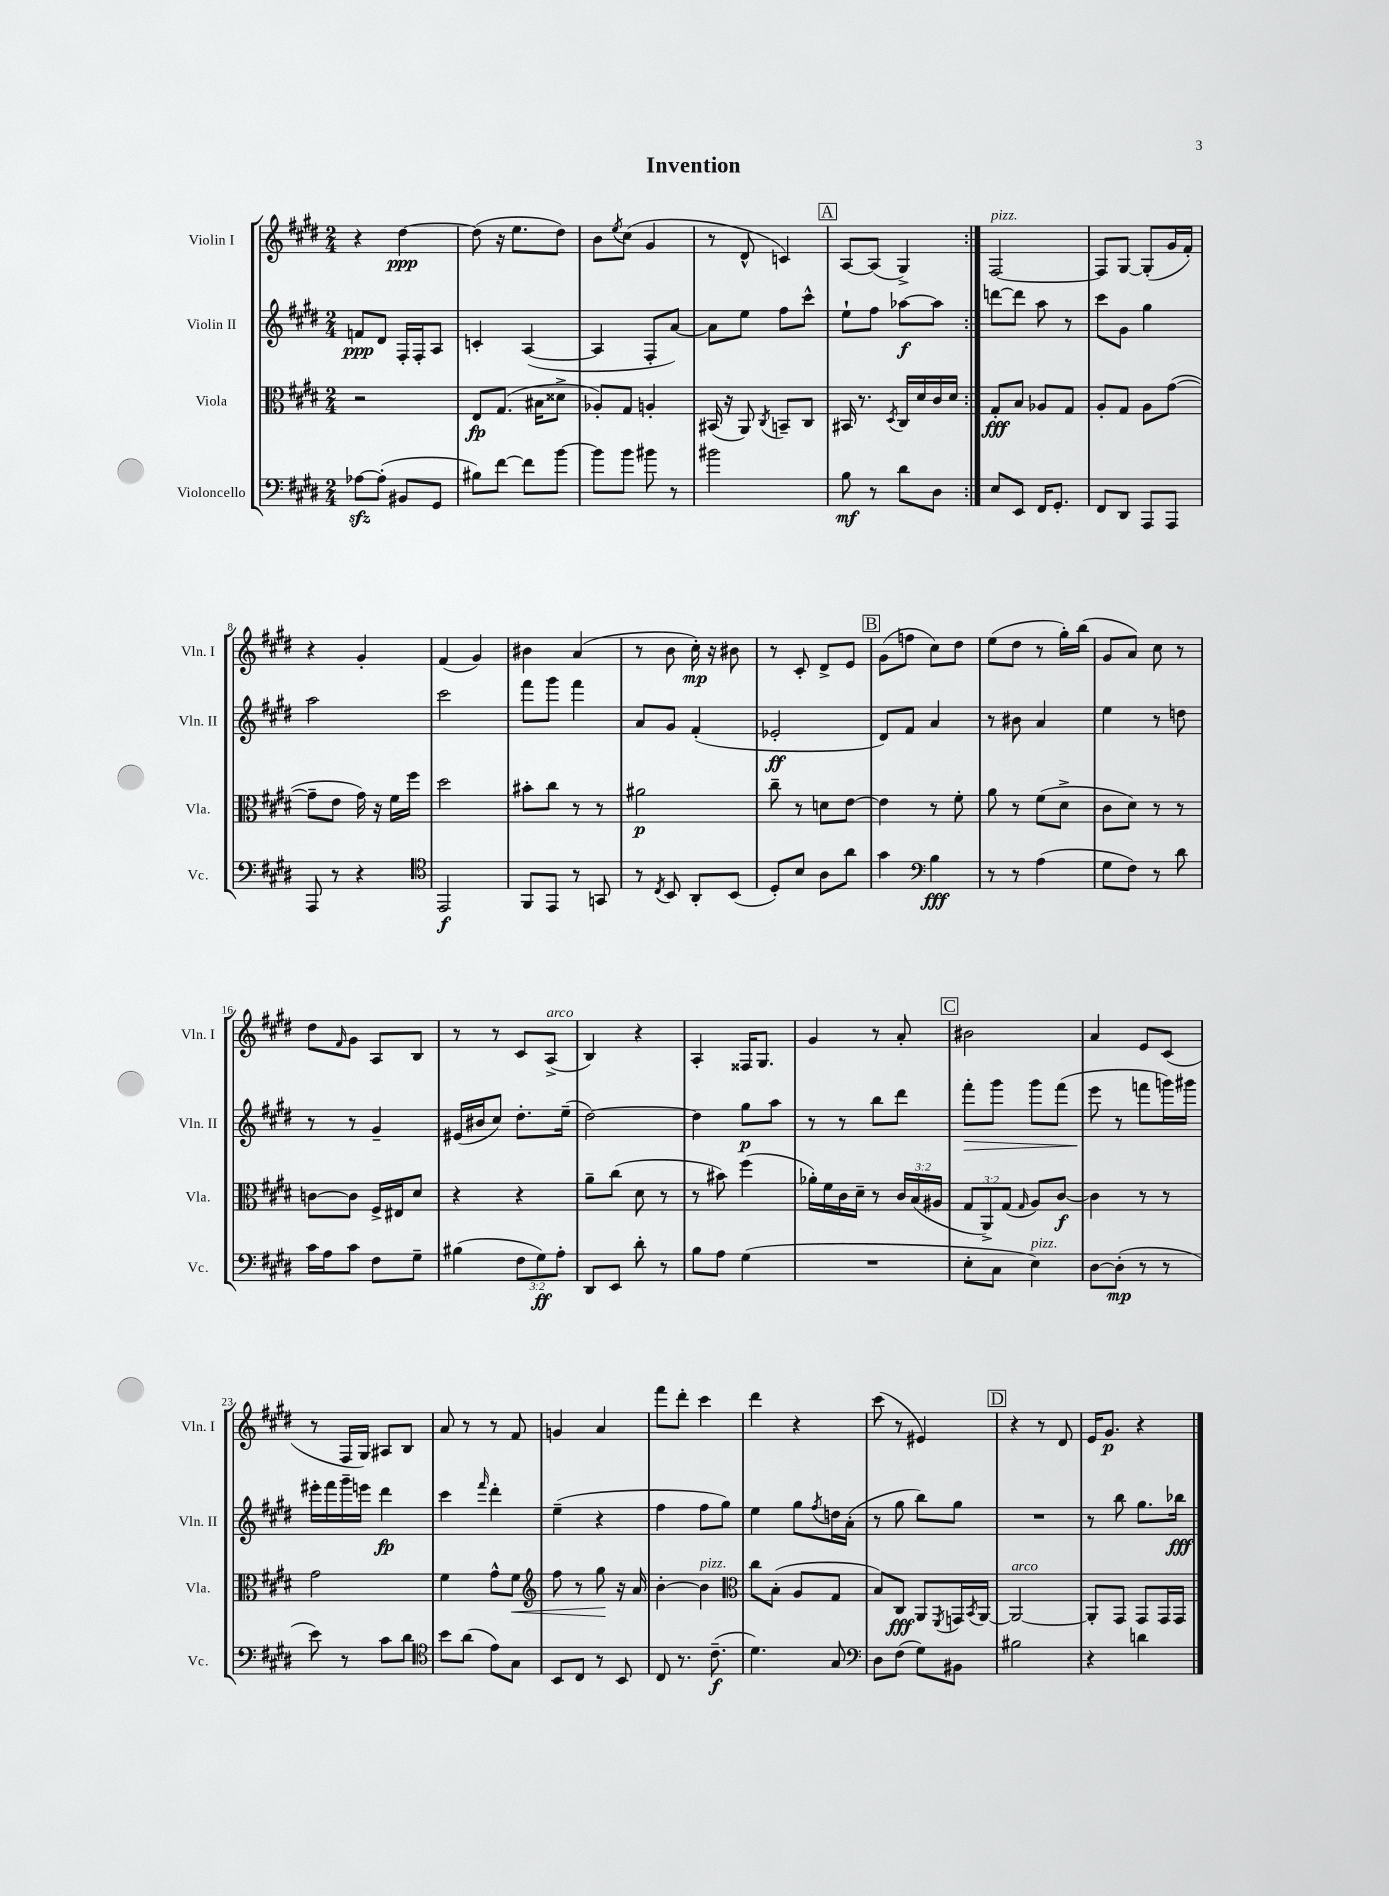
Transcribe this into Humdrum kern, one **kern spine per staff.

**kern	**dynam	**kern	**dynam	**kern	**dynam	**kern	**dynam
*part4	*part4	*part3	*part3	*part2	*part2	*part1	*part1
*staff4	*staff4	*staff3	*staff3	*staff2	*staff2	*staff1	*staff1
*I"Violoncello	*	*I"Viola	*	*I"Violin II	*	*I"Violin I	*
*I'Vc.	*	*I'Vla.	*	*I'Vln. II	*	*I'Vln. I	*
*clefF4	*	*clefC3	*	*clefG2	*	*clefG2	*
*k[f#c#g#d#]	*	*k[f#c#g#d#]	*	*k[f#c#g#d#]	*	*k[f#c#g#d#]	*
*M2/4	*	*M2/4	*	*M2/4	*	*M2/4	*
=1	=1	=1	=1	=1	=1	=1	=1
[8A-Xzz\L	.	2r	.	8fn/L	ppp	4r	.
(8A-'\J]	.	.	.	8d#/J	.	.	.
8BB#X/L	.	.	.	16F#'/LL	.	[4dd#\	ppp
.	.	.	.	16F#'/J	.	.	.
8GG#/J	.	.	.	8A/J	.	.	.
=2	=2	=2	=2	=2	=2	=2	=2
8B#X\L)	.	8E/L	fp	4cn'/	.	(8dd#\]	.
[8f#\J	.	(8.G#/J	.	.	.	16r	.
.	.	.	.	.	.	8.ee\L	.
8f#\L]	.	.	.	([4A/	.	.	.
.	.	16B#X\KL	.	.	.	.	.
[8b\J	.	8d##X^\J	.	.	.	8dd#\J)	.
=3	=3	=3	=3	=3	=3	=3	=3
8b\L]	.	8A-X'/L)	.	4A/]	.	8b\L	.
.	.	.	.	.	.	8qee/	.
8b\J	.	8G#/J	.	.	.	(8cc#\J	.
8b#X\	.	4An'/	.	8F#'/L	.	4g#/	.
8r	.	.	.	[8a/J)	.	.	.
=4	=4	=4	=4	=4	=4	=4	=4
2b#X\	.	(16BB#X/	.	8a\L]	.	8r	.
.	.	16r	.	.	.	.	.
.	.	8AA/)	.	8ee\J	.	8d#^^/	.
.	.	8qC#/	.	.	.	.	.
.	.	8BBn~/L	.	8ff#\L	.	4cn/)	.
.	.	8C#/J	.	8ccc#^^\J	.	.	.
!!LO:REH:place=s1:t=A
=5	=5	=5	=5	=5	=5	=5	=5
8B\	mf	16BB#X/	.	8ee`\L	.	[8A/L	.
.	.	8.r	.	.	.	.	.
8r	.	.	.	8ff#\J	.	(8A/J]	.
.	.	8qD#/	.	.	.	.	.
8d#\L	.	16C#/LL	.	[8aa-X\L	f	4G#^/)	.
.	.	16d#/	.	.	.	.	.
8D#\J	.	16c#/	.	8aa-\J]	.	.	.
.	.	16d#/JJ	.	.	.	.	.
=6:|!	=6:|!	=6:|!	=6:|!	=6:|!	=6:|!	=6:|!	=6:|!
!	!	!	!	!	!	!LO:TX:a:i:t=pizz.	!
8E/L	.	8G#'/L	fff	[8dddn\L	.	[2F#/	.
8EE/J	.	8B/J	.	8ddd\J]	.	.	.
16FF#/KL	.	8A-X/L	.	8aa\	.	.	.
8.GG#'/J	.	.	.	.	.	.	.
.	.	8G#/J	.	8r	.	.	.
=7	=7	=7	=7	=7	=7	=7	=7
8FF#/L	.	8A'/L	.	8ccc#\L	.	8F#/L]	.
8DD#/J	.	8G#/J	.	8g#\J	.	[8G#/J	.
8AAA/L	.	8A\L	.	4gg#\	.	(8G#'/L]	.
8AAA/J	.	([8g#\J	.	.	.	16g#/L	.
.	.	.	.	.	.	16f#'/JJ)	.
!!LO:LB:g=z
=8	=8	=8	=8	=8	=8	=8	=8
8AAA/	.	8g#~\L]	.	2aa\	.	4r	.
8r	.	8e\J	.	.	.	.	.
4r	.	16g#\)	.	.	.	4g#'/	.
.	.	16r	.	.	.	.	.
.	.	16f#\LL	.	.	.	.	.
.	.	16ff#\JJ	.	.	.	.	.
=9	=9	=9	=9	=9	=9	=9	=9
*clefC4	*	*	*	*	*	*	*
2EE/	f	2dd#\	.	2ccc#\	.	(4f#/	.
.	.	.	.	.	.	4g#/)	.
=10	=10	=10	=10	=10	=10	=10	=10
8FF#/L	.	8b#X'\L	.	8fff#\L	.	4b#X\	.
8EE/J	.	8cc#\J	.	8ggg#\J	.	.	.
8r	.	8r	.	4fff#\	.	(4a/	.
8GGn/	.	8r	.	.	.	.	.
=11	=11	=11	=11	=11	=11	=11	=11
8r	.	2a#X\	p	8a/L	.	8r	.
8qC#/	.	.	.	.	.	.	.
8BB/	.	.	.	8g#/J	.	8b\	.
8AA'/L	.	.	.	(4f#'/	.	16cc#'\)	mp
.	.	.	.	.	.	16r	.
(8BB/J	.	.	.	.	.	8b#X\	.
=12	=12	=12	=12	=12	=12	=12	=12
8D#'/L)	.	8cc#~\	.	2e-X'/	ff	8r	.
8B/J	.	8r	.	.	.	8c#'/	.
8A\L	.	8dn\L	.	.	.	8d#^/L	.
8a\J	.	[8e\J	.	.	.	8e/J	.
!!LO:REH:place=s1:t=B
=13	=13	=13	=13	=13	=13	=13	=13
4g#\	.	4e\]	.	8d#/L)	.	(8g#\L	.
.	.	.	.	8f#/J	.	8ffn\J	.
*clefF4	*	*	*	*	*	*	*
4B\	fff	8r	.	4a/	.	8cc#\L)	.
.	.	8f#'\	.	.	.	8dd#\J	.
=14	=14	=14	=14	=14	=14	=14	=14
8r	.	8a\	.	8r	.	(8ee\L	.
8r	.	8r	.	8b#X\	.	8dd#\J	.
(4A\	.	(8f#\L	.	4a/	.	8r	.
.	.	8d#^\J	.	.	.	16gg#'\LL)	.
.	.	.	.	.	.	(16bb\JJ	.
=15	=15	=15	=15	=15	=15	=15	=15
8G#\L	.	8c#\L	.	4ee\	.	8g#/L	.
8F#\J)	.	8d#\J)	.	.	.	8a/J)	.
8r	.	8r	.	8r	.	8cc#\	.
8d#\	.	8r	.	8ddn\	.	8r	.
!!LO:LB:g=z
=16	=16	=16	=16	=16	=16	=16	=16
16c#\LL	.	[8cn\L	.	8r	.	8dd#\L	.
16A\J	.	.	.	.	.	.	.
.	.	.	.	.	.	16qqf#/	.
8c#\J	.	8c\J]	.	8r	.	8g#\J	.
8F#\L	.	16F#^/LL	.	4g#~/	.	8A/L	.
.	.	16E#X/J	.	.	.	.	.
8G#~\J	.	8d#/J	.	.	.	8B/J	.
=17	=17	=17	=17	=17	=17	=17	=17
(4B#X\	.	4r	.	(16e#X/LL	.	8r	.
.	.	.	.	16b#X/J	.	.	.
.	.	.	.	8cc#/J)	.	8r	.
12F#\L	.	4r	.	8.dd#'\L	.	8c#/L	.
12G#\)	ff	.	.	.	.	.	.
!	!	!	!	!	!	!LO:TX:a:i:t=arco	!
.	.	.	.	.	.	(8A^/J	.
12A'\J	.	.	.	.	.	.	.
.	.	.	.	(16ee~\Jk	.	.	.
=18	=18	=18	=18	=18	=18	=18	=18
8DD#/L	.	8a~\L	.	[2dd#\)	.	4B/)	.
8EE/J	.	(8cc#\J	.	.	.	.	.
8d#'\	.	8d#\	.	.	.	4r	.
8r	.	8r	.	.	.	.	.
=19	=19	=19	=19	=19	=19	=19	=19
8B\L	.	8r	.	4dd#\]	.	4A'/	.
8A\J	.	8b#X\)	.	.	.	.	.
(4G#\	.	(4ff#\	.	8gg#\L	p	16F##X/KL	.
.	.	.	.	.	.	8.G#/J	.
.	.	.	.	8aa\J	.	.	.
=20	=20	=20	=20	=20	=20	=20	=20
2r	.	16a-X'\LL)	.	8r	.	4g#/	.
.	.	16f#\	.	.	.	.	.
.	.	16c#\	.	8r	.	.	.
.	.	16d#~\JJ	.	.	.	.	.
.	.	8r	.	8bb\L	.	8r	.
.	.	24c#/LL	.	8ddd#\J	.	8a'/	.
.	.	(24B/	.	.	.	.	.
.	.	24A#X/JJ	.	.	.	.	.
!!LO:REH:place=s1:t=C
=21	=21	=21	=21	=21	=21	=21	=21
!	!	!	!	!	!LO:HP:b	!	!
8E'\L	.	12G#/L	.	8fff#'\L	>	2b#X\	.
.	.	12AA^/)	.	.	.	.	.
8C#\J	.	.	.	8ggg#\J	.	.	.
.	.	(12G#/J	.	.	.	.	.
.	.	16qqG#/	.	.	.	.	.
!LO:TX:a:i:t=pizz.	!	!	!	!	!	!	!
4E\)	.	8A/L)	.	8ggg#\L	.	.	.
.	.	[8c#/J	f	(8fff#\J	.	.	.
=22	=22	=22	=22	=22	=22	=22	=22
[8D#\L	.	4c#\]	.	8eee\	.	4a/	.
(8D#'\J]	mp	.	.	8r	]	.	.
8r	.	8r	.	8fffn\L	.	8e/L	.
8r	.	8r	.	16gggn\L)	.	(8c#/J	.
.	.	.	.	16ggg#X\JJ	.	.	.
!!LO:LB:g=z
=23	=23	=23	=23	=23	=23	=23	=23
8e\)	.	2g#\	.	16eee#X'\LL	.	8r	.
.	.	.	.	16fff#\	.	.	.
8r	.	.	.	16ggg#~\	.	16F#/LL	.
.	.	.	.	16eeen\JJ	.	16G#/JJ)	.
8c#\L	.	.	.	4ddd#\	fp	8A#X/L	.
8d#\J	.	.	.	.	.	8B/J	.
=24	=24	=24	=24	=24	=24	=24	=24
*clefC4	*	*	*	*	*	*	*
8b\L	.	4f#\	.	4ccc#\	.	8a/	.
(8a\J	.	.	.	.	.	8r	.
.	.	.	.	16qqfff#/	.	.	.
8e\L)	.	8g#^^\L	.	4ddd#'\	.	8r	.
!	!	!	!LO:HP:b	!	!	!	!
8G#\J	.	8f#\J	<	.	.	8f#/	.
=25	=25	=25	=25	=25	=25	=25	=25
*	*	*clefG2	*	*	*	*	*
8BB/L	.	8ff#\	.	(4ee~\	.	4gn/	.
8C#/J	.	8r	.	.	.	.	.
8r	.	8gg#\	.	4r	.	4a/	.
8BB/	.	16r	[	.	.	.	.
.	.	16a/	.	.	.	.	.
=26	=26	=26	=26	=26	=26	=26	=26
8C#/	.	[4b'\	.	4ff#\	.	8fff#\L	.
8.r	.	.	.	.	.	8ddd#'\J	.
!	!	!LO:TX:a:i:t=pizz.	!	!	!	!	!
.	.	4b\]	.	8ff#\L	.	4ccc#\	.
(8.c#~\	f	.	.	.	.	.	.
.	.	.	.	8gg#\J)	.	.	.
=27	=27	=27	=27	=27	=27	=27	=27
*	*	*clefC3	*	*	*	*	*
4.d#\)	.	8cc#\L	.	4ee\	.	4ddd#\	.
.	.	(8B'\J	.	.	.	.	.
.	.	8A/L	.	8gg#\L	.	4r	.
.	.	.	.	8qff#/	.	.	.
8G#/	.	8G#/J	.	16ddn\L	.	.	.
.	.	.	.	(16a'\JJ	.	.	.
=28	=28	=28	=28	=28	=28	=28	=28
*clefF4	*	*	*	*	*	*	*
8D#\L	.	8B/L)	.	8r	.	(8ccc#\	.
(8F#\J	.	8C#/J	fff	8gg#\	.	8r	.
8G#\L)	.	8AA/L	.	8bb\L)	.	4e#X/)	.
.	.	8qFF#/	.	.	.	.	.
8BB#X\J	.	16GGn/L	.	8gg#\J	.	.	.
.	.	8qBB/	.	.	.	.	.
.	.	[16AA/JJ	.	.	.	.	.
!!LO:REH:place=s1:t=D
=29	=29	=29	=29	=29	=29	=29	=29
!	!	!LO:TX:a:i:t=arco	!	!	!	!	!
2B#X\	.	2AA/_	.	2r	.	4r	.
.	.	.	.	.	.	8r	.
.	.	.	.	.	.	8d#/	.
=30	=30	=30	=30	=30	=30	=30	=30
4r	.	8AA'/L]	.	8r	.	16e/KL	.
.	.	.	.	.	.	8.g#/J	p
.	.	8GG#/J	.	8bb\	.	.	.
4dn\	.	8GG#/L	.	8.gg#\L	.	4r	.
.	.	16GG#/L	.	.	.	.	.
.	.	16GG#/JJ	.	16bb-X\Jk	fff	.	.
==	==	==	==	==	==	==	==
*-	*-	*-	*-	*-	*-	*-	*-
